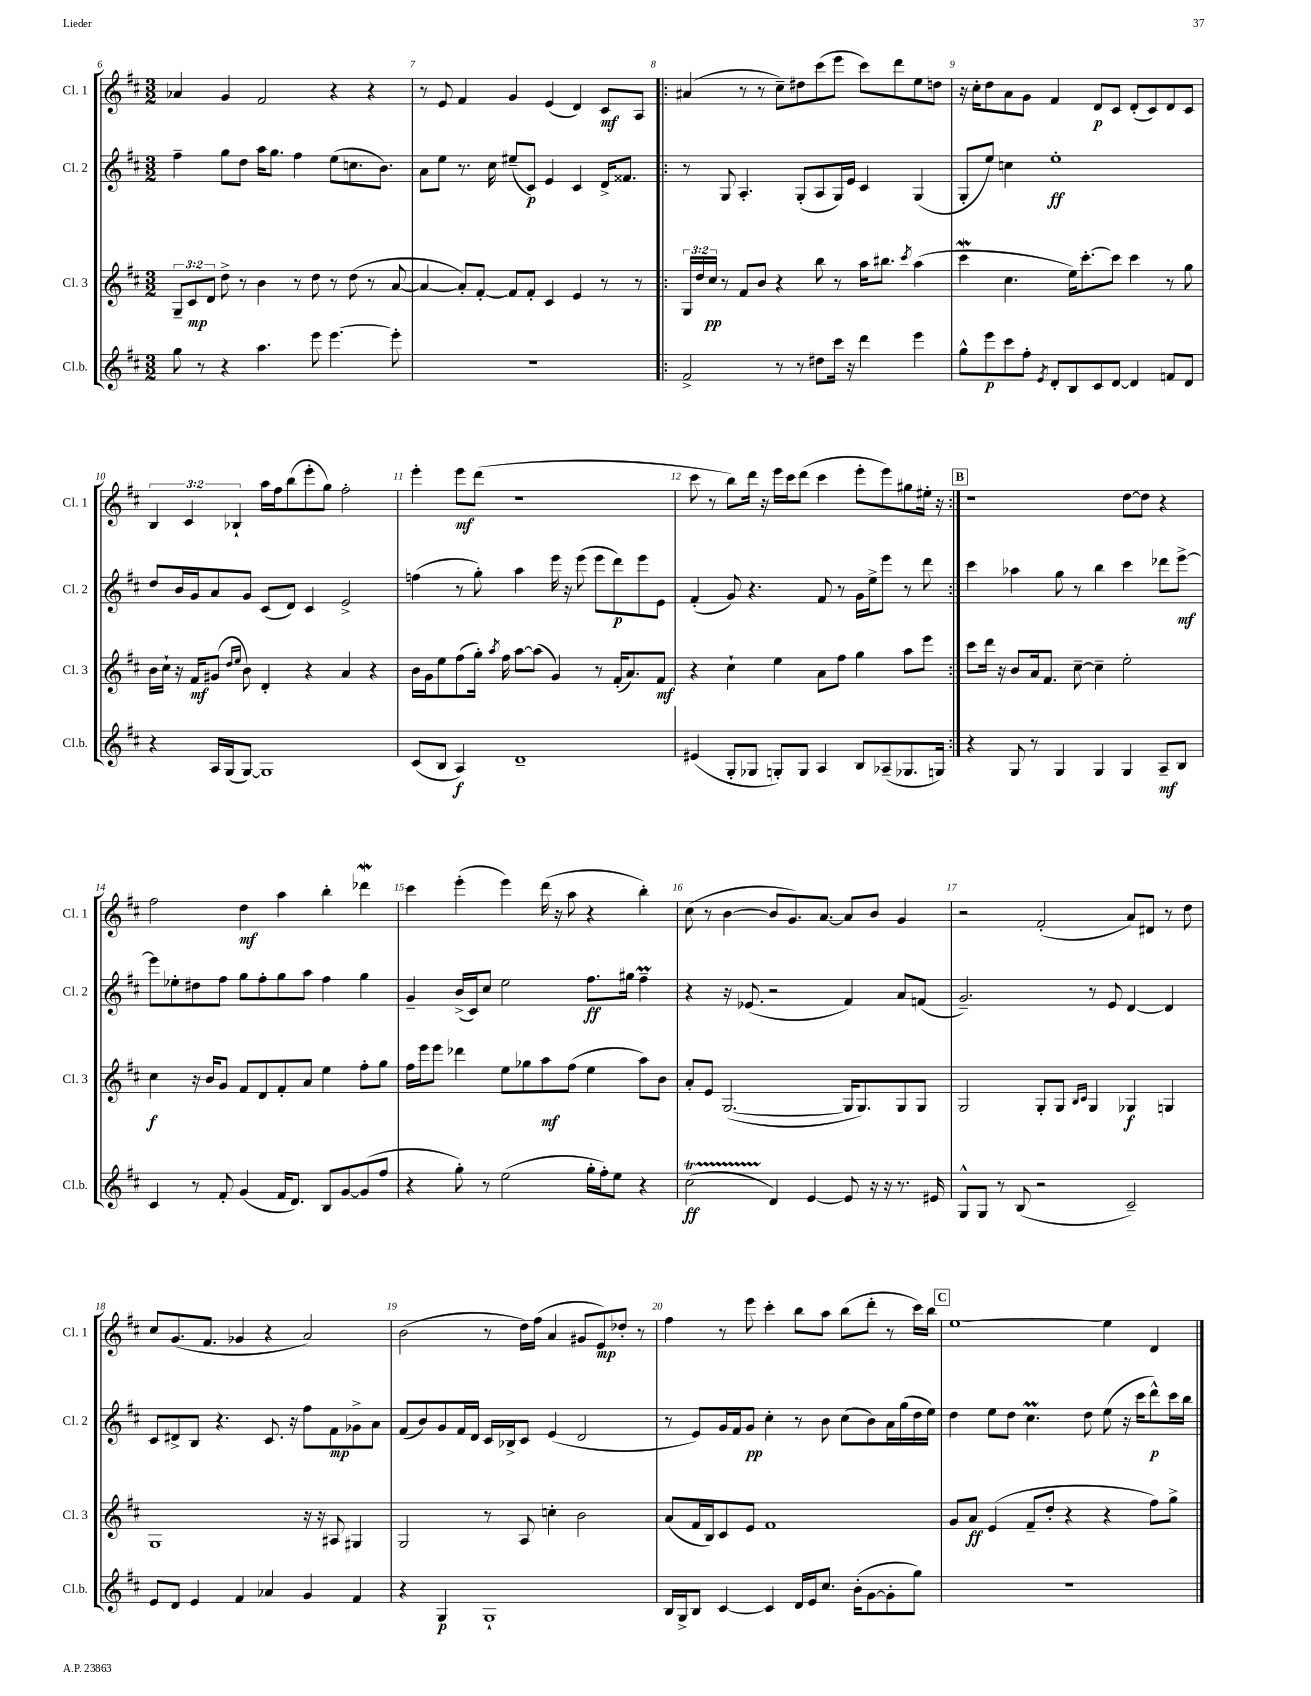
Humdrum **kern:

**kern	**kern	**kern	**kern
*staff4	*staff3	*staff2	*staff1
*clefG2	*clefG2	*clefG2	*clefG2
*k[f#c#]	*k[f#c#]	*k[f#c#]	*k[f#c#]
*M3/2	*M3/2	*M3/2	*M3/2
8gg	12G~	4ff#~	4a-
.	12c#	.	.
8r	.	.	.
.	12d	.	.
4r	8dd^	8gg	4g
.	8r	8dd	.
4.aa	4b	16aa	2f#
.	.	8.gg	.
.	8r	4ff#	.
8eee	8dd	.	.
[4.eee	8r	(8ee	4r
.	(8dd	8.cc	.
.	8r	.	4r
.	.	8.b)	.
8eee']	[8a	.	.
=	=	=	=
1.r	4a_	8a	8r
.	.	8ee	8e
.	8a'])	8.r	4f#
.	[8f#'	.	.
.	.	16cc#	.
.	8f#]	(8ee#~	4g
.	8f#'	8c#)	.
.	4c#	4e	(4e
.	4e	4c#	4d)
.	8r	16d^	8c#
.	.	8.f##	.
.	8r	.	8A
=!|:	=!|:	=!|:	=!|:
2f#^	24G	8r	(4a#
.	24dd	.	.
.	24cc#	.	.
.	8r	8G	.
.	8f#	4.A'	8r
.	8b	.	8r
8r	4r	.	8cc#~)
8r	.	(8G'	8dd#
8dd#	8bb	8A	(8ccc#
16ccc#	8r	16G)	8eee
16r	.	16e	.
4ddd	16aa	4c#	8ccc#)
.	8.bb#	.	.
.	.	.	8ddd
.	8qccc#	.	.
4eee	(4aa	(4G	8ee
.	.	.	8dd
=	=	=	=
8gg^^	4ccc#	8G'	16r
.	.	.	16cc#'
8eee	.	8ee)	8dd
8ccc#	4.cc#	4cc	8a
8ff#'	.	.	8g
8qe	.	.	.
8d'	.	1ee'	4f#
8B	16ee)	.	.
.	[8.ccc#'	.	.
8c#	.	.	8d
[8d	8ccc#]	.	8c#
4d]	4ccc#	.	(8d'
.	.	.	8c#)
8f	8r	.	8d
8d	8gg	.	8c#
=	=	=	=
4r	16b	8dd	6B
.	16cc#`	.	.
.	16r	16b	.
.	.	.	6c#
.	16f#	16g	.
16A	(8g#	8a	.
(16G	.	.	.
.	.	.	6B-`
.	16qqdd	.	.
.	16qqee	.	.
[8G)	8b)	8g	.
1G]	4d'	(8c#	16aa
.	.	.	16ff#
.	.	8d)	(8bb
.	4r	4c#	8eee'
.	.	.	8gg)
.	4a	2e^	2ff#'
.	4r	.	.
=	=	=	=
(8c#	16b	(4ff	4eee'
.	16g	.	.
8B	8ee	.	.
4A)	(8ff#	8r	8eee
.	16gg')	8gg')	(8ddd
.	8qaa	.	.
.	16ff#	.	.
1d~	[8aa	4aa	1r
.	(8aa]	.	.
.	4g)	16eee	.
.	.	16r	.
.	.	(8eee	.
.	8r	8eee	.
.	(16f#'	8ddd)	.
.	8.a)	.	.
.	.	8eee	.
.	8f#	8e	.
=	=	=	=
(4e#	4r	(4f#'	8ccc#
.	.	.	8r
8G'	4cc#`	8g)	8bb)
8G-	.	4.r	16ddd
.	.	.	16r
8G')	4ee	.	16eee
.	.	.	16ccc#
8G	.	.	(8ddd
4A	8a	8f#	4ccc#
.	8ff#	8r	.
8B	4gg	16g	8eee'
.	.	16ee^	.
(8A-~	.	8eee	8eee)
8.G-	8aa	8r	8gg#
.	8eee	8ddd	16ee#'
16G)	.	.	16r
=:|!	=:|!	=:|!	=:|!
4r	8ccc#	4ccc#	1r
.	16ddd	.	.
.	16r	.	.
8G	8b	4aa-	.
8r	16a	.	.
.	8.f#	.	.
4G	.	8gg	.
.	[8cc#~	8r	.
4G	4cc#~]	4bb	.
4G	2ee'	4ccc#	[8dd
.	.	.	8dd]
8A~	.	8ddd-	4r
8B	.	[8eee^	.
=	=	=	=
4c#	4cc#	8eee]	2ff#
.	.	8ee-'	.
8r	16r	8dd#	.
.	16b	.	.
8f#'	8g	8ff#	.
(4g	8f#	8gg	4dd
.	8d	8ff#'	.
16f#	8f#'	8gg	4aa
8.d)	.	.	.
.	8a	8aa	.
8B	4ee	4ff#	4bb'
[8g	.	.	.
(8g]	8ff#'	4gg	4ddd-
8ff#	8gg	.	.
=	=	=	=
4r	16ff#	4g~	4ccc#
.	16eee	.	.
.	8eee	.	.
8gg')	4ddd-	(16b^	(4eee'
.	.	16c#)	.
8r	.	8cc#	.
(2ee	8ee	2ee	4eee)
.	8gg-	.	.
.	8aa	.	(16ddd
.	.	.	16r
.	(8ff#	.	8aa
16gg'	4ee	8.ff#	4r
16ff#')	.	.	.
8ee	.	.	.
.	.	16gg#	.
4r	8aa)	4ff#~	4bb')
.	8b	.	.
=	=	=	=
(2cc#	8a'	4r	(8cc#
.	8e	.	8r
.	([2.G	16r	[4b
.	.	(8.e-	.
4d)	.	2r	8b]
.	.	.	8.g)
[4e	.	.	.
.	.	.	[8.a
8e]	16G]	4f#)	8a]
.	8.G)	.	.
16r	.	.	8b
16r	.	.	.
8.r	8G	8a	4g
.	8G	(8f	.
16e#	.	.	.
=	=	=	=
8G^^	2G	2.g~)	2r
8G	.	.	.
8r	.	.	.
(8B	.	.	.
2r	8G'	.	(2f#'
.	8G	.	.
.	16qqB	.	.
.	16qqc#	.	.
.	4G	8r	.
.	.	8e	.
2c#~)	4G-	[4d	8a)
.	.	.	8d#
.	4G	4d]	8r
.	.	.	8dd
=	=	=	=
8e	1G	8c#	8cc#
8d	.	8d#^	(8.g
4e	.	8B	.
.	.	.	8.f#
.	.	4.r	.
4f#	.	.	4g-
4a-	.	8.c#	4r
.	.	16r	.
4g	16r	8ff#	2a)
.	16r	.	.
.	8A#	8f#	.
4f#	4G#	8g-^	.
.	.	8a	.
=	=	=	=
4r	2G	(8f#	(2b
.	.	8b)	.
4G	.	8g	.
.	.	16f#	.
.	.	16d	.
1G`	8r	16c#	8r
.	.	16B-^	.
.	8A	8c#	16dd)
.	.	.	(16ff#
.	4cc'	(4e	4a
.	2b	2d	8g#
.	.	.	8e)
.	.	.	8dd-'
.	.	.	8r
=	=	=	=
16B	(8a	8r	4ff#
16G^	.	.	.
8B	16f#	8e)	.
.	16B)	.	.
[4c#	8c#	16g	8r
.	.	16f#	.
.	8e	8g	8eee
4c#]	1f#	4cc#'	4ccc#'
16d	.	8r	8bb
16e	.	.	.
8.cc#	.	8b	8aa
.	.	(8cc#	(8bb
(16b'	.	.	.
[8g	.	8b)	8ddd'
8g']	.	16a	8r
.	.	(16gg	.
8gg)	.	16dd	16ccc#)
.	.	16ee)	16bb
=	=	=	=
1.r	8g	4dd	[1ee
.	8a	.	.
.	(4e	8ee	.
.	.	8dd	.
.	8f#~	4.cc#	.
.	8dd'	.	.
.	4r	.	.
.	.	8dd	.
.	4r	(8ee	4ee]
.	.	16r	.
.	.	16ccc#	.
.	8ff#)	8ddd^^)	4d
.	8gg^	16ccc#	.
.	.	16bb	.
==	==	==	==
*-	*-	*-	*-
